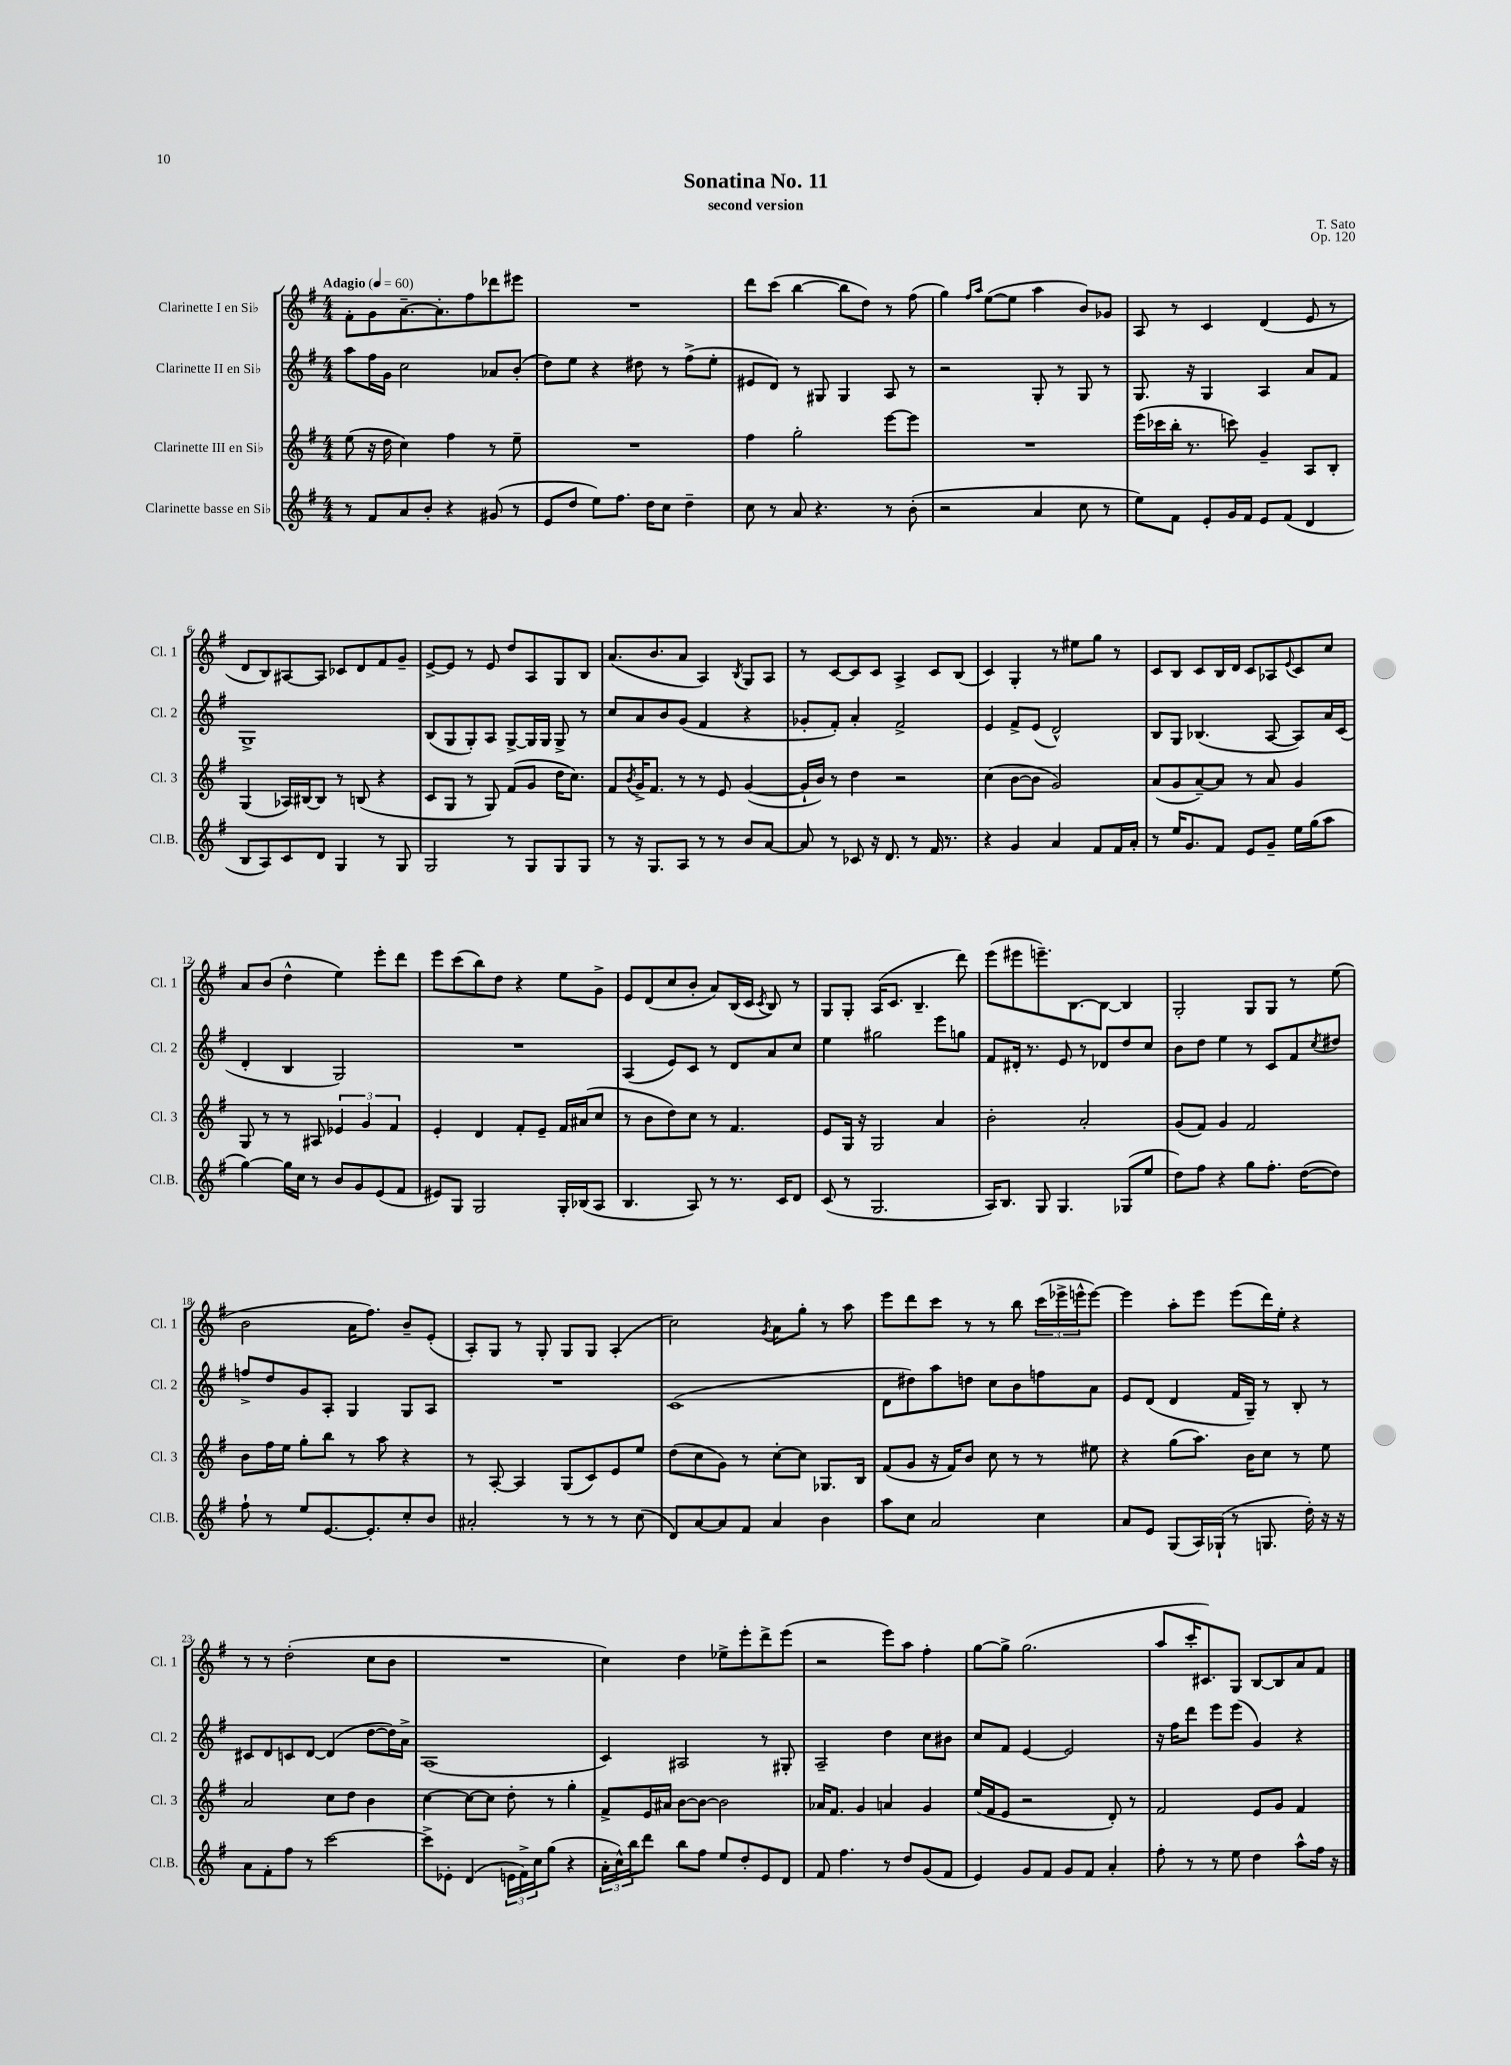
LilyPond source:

\header { title = "Sonatina No. 11" composer = "T. Sato" subtitle = "second version" opus = "Op. 120" }
<<
\new StaffGroup <<
\new Staff = "s0" \with { instrumentName = "Clarinette I en Sib" shortInstrumentName = "Cl. 1" } {
    \clef treble \key g \major \numericTimeSignature \time 4/4 \tempo "Adagio" 4 = 60
    fis'8-. g'8 a'8.~-- a'8.-. fis''8 des'''8 eis'''8 |
    R1 |
    d'''8 c'''8( b''4~ b''8 d''8) r8 fis''8( |
    g''4) \grace { fis''16 a''16 } e''8~( e''8 a''4 b'8) ges'8 |
    a8 r8 c'4 d'4( e'8 r8 |
    d'8 b8) ais8~ ais8 ces'8 d'8 fis'8 g'8-- |
    e'8~-> e'8 r8 e'8 d''8 a8 g8 b8 |
    a'8.( b'8. a'8 a4) \acciaccatura { b8 } g8 a8 |
    r8 c'8~ c'8 c'8 a4-> c'8 b8( |
    c'4) g4-. r8 eis''8 g''8 r8 |
    c'8 b8 c'8 b16 d'16 c'8 aes8 \appoggiatura { e'8 } c'8 c''8 |
    a'8 b'8( d''4-^ e''4) e'''8-. d'''8 |
    e'''8 c'''8( b''8) d''8 r4 e''8 g'8-> |
    e'8 d'8( c''8 b'8-. a'8) b16( c'16 \acciaccatura { c'8 } b8) r8 |
    g8 g8-. a16( c'8. b4.-- d'''8) |
    e'''8( eis'''8 e'''8.--) b8.~ b8~ b4 |
    g2-. g8 g8 r8 e''8( |
    b'2 a'16 fis''8.) b'8-- e'8-.( |
    a8-.) g8 r8 g8-. g8 g8 a4-.( |
    c''2) \acciaccatura { g'8 } a'8 g''8-. r8 a''8 |
    e'''8 d'''8 c'''8 r8 r8 b''8 \tuplet 3/2 { c'''16( ees'''16-> e'''16-^ } e'''8~) |
    e'''4 a''8-. e'''8 e'''8( d'''16) e''16-. r4 |
    r8 r8 d''2-.( c''8 b'8 |
    R1 |
    c''4) d''4 ees''8-> e'''8-. d'''8-> e'''8( |
    r2 e'''8) a''8 fis''4-. |
    g''8~ g''8-> g''2.( |
    a''8 c'''16-. cis'8.) g8 b8~ b8 a'8 fis'8 \bar "|." |
}
\new Staff = "s1" \with { instrumentName = "Clarinette II en Sib" shortInstrumentName = "Cl. 2" } {
    \clef treble \key g \major \numericTimeSignature \time 4/4
    a''8 fis''16 g'16 c''2 aes'8 b'8-.( |
    d''8) e''8 r4 dis''8 r8 fis''8->( e''8-. |
    eis'8 d'8) r8 gis8 gis4 a8 r8 |
    r2 g8-. r8 g8 r8 |
    g8. r16 g4 a4 a'8 fis'8 |
    g1-> |
    b8( g8 g8-.) a8 g8~-> g16 g16 g8-> r8 |
    c''8 a'8 b'8 g'8( fis'4 r4 |
    ges'8-. fis'8-.) a'4-. fis'2-> |
    e'4 fis'8-> e'8( d'2-^) |
    b8 g8 bes4.( a8~ a8) a'16 c'16( |
    d'4-. b4 g2) |
    R1 |
    a4( e'8) c'8 r8 d'8 a'8 c''8 |
    e''4 gis''2 e'''8 g''8 |
    fis'8 dis'16-. r8. e'8 r8 des'8 d''8 c''8 |
    b'8 d''8 e''4 r8 c'8 fis'8 \acciaccatura { c''8 } dis''8 |
    f''8-> d''8 g'8 a8-. g4 g8 a8 |
    R1 |
    c'1( |
    d'8 dis''8) a''8 d''8 c''8 b'8 f''8 a'8 |
    e'8 d'8( d'4 fis'16 g16--) r8 b8-. r8 |
    cis'8 d'8 c'8 d'8~ d'4( d''8~ d''16) a'16-> |
    a1( |
    c'4) ais2 r8 gis8-. |
    a2-- d''4 c''8 bis'8 |
    c''8 fis'8 e'4~ e'2 |
    r16 fis''16 d'''8 e'''8 e'''8( g'4) r4 \bar "|." |
}
\new Staff = "s2" \with { instrumentName = "Clarinette III en Sib" shortInstrumentName = "Cl. 3" } {
    \clef treble \key g \major \numericTimeSignature \time 4/4
    e''8( r16 d''16 c''4) fis''4 r8 e''8-- |
    R1 |
    fis''4 g''2-. e'''8~ e'''8 |
    R1 |
    e'''16( ces'''16 b''16-. r8. c'''8) g'4-- a8 b8-. |
    g4( aes16) bis16~ bis8 r8 b8( r4 |
    c'8 g8 r8 g8) fis'8( g'8 d''16 c''8.) |
    fis'8 \acciaccatura { b'8 } g'16-> fis'8. r8 r8 e'8 g'4~( |
    g'16-! b'16) r8 d''4 r2 |
    c''4( b'8~ b'8 g'2) |
    a'8( g'8 a'8~--) a'8 r8 a'8 g'4 |
    g8 r8 r8 ais8 \tuplet 3/2 { ees'4 g'4 fis'4 } |
    e'4-. d'4 fis'8-. e'8-- fis'16 ais'16( c''8 |
    r8 b'8 d''8) c''8 r8 fis'4. |
    e'8 g16 r16 g2 a'4 |
    b'2-. a'2-. |
    g'8( fis'8) g'4 fis'2 |
    b'8 fis''16 e''16 g''8-. b''8 r8 a''8 r4 |
    r8 a8~-. a4 g8( c'8) e'8 e''8 |
    d''8( c''8 g'8) r8 c''8~-. c''8 ges8. b16 |
    fis'8( g'8 r16 fis'16) b'8 c''8 r8 r8 eis''8 |
    r4 g''8( a''8.) b'16 c''8 r8 e''8 |
    a'2 c''8 d''8 b'4 |
    c''4~ c''8~ c''8 d''8-. r8 g''4-. |
    fis'8-> e'16 ais'16 b'8~ b'8~ b'2 |
    aes'16 fis'8. g'4 a'4 g'4 |
    e''16( fis'16 e'8 r2 d'8-.) r8 |
    fis'2 e'8 g'8 fis'4 \bar "|." |
}
\new Staff = "s3" \with { instrumentName = "Clarinette basse en Sib" shortInstrumentName = "Cl.B." } {
    \clef treble \key g \major \numericTimeSignature \time 4/4
    r8 fis'8 a'8 b'8-. r4 gis'8( r8 |
    e'8 d''8 e''8) fis''8. d''16 c''8 d''4-- |
    c''8 r8 a'8 r4. r8 b'8-.( |
    r2 a'4 c''8 r8 |
    e''8) fis'8 e'8-. g'16 fis'16 e'8 fis'8( d'4 |
    b8 a8) c'8 d'8 g4 r8 g8 |
    g2 r8 g8 g8 g8 |
    r8 r16 g8. a8 r8 r8 b'8 a'8~ |
    a'8 r8 ces'8 r16 d'8. r8 fis'16 r8. |
    r4 g'4 a'4 fis'8 fis'16 a'16-. |
    r8 e''16 g'8. fis'8 e'8 g'8-- e''16 g''16( a''8 |
    g''4~) g''16 c''16 r8 b'8 g'8 e'8( fis'8 |
    eis'8) g8 g2 g16-. bes16( a8 |
    b4. a8) r8 r8. c'16 d'8 |
    c'8( r8 g2. |
    a16) b8. g8 g4. ges8( e''8 |
    d''8) fis''8 r4 g''8 fis''8.-. d''16~( d''8) |
    fis''8-! r8 e''8 e'8.~ e'8.-. c''8-. b'8 |
    ais'2-. r8 r8 r8 c''8( |
    d'8) a'8~ a'8 fis'8 a'4 b'4 |
    a''8 c''8 a'2 c''4 |
    a'8 e'8 g8( a16) ges16-!( r8 g8. d''16-.) r16 r16 |
    a'8 fis'8-. fis''8 r8 c'''2~ |
    c'''8-> ees'8-. d'4( \tuplet 3/2 { e'16 fis'16->) c''16 } g''8( r4 |
    \tuplet 3/2 { a'16-. c''16-^) b''16 } d'''8 b''8 fis''8 e''8 d''8-. e'8 d'8 |
    fis'8 fis''4. r8 d''8 g'8( fis'8 |
    e'4) g'8 fis'8 g'8 fis'8 a'4-. |
    fis''8-. r8 r8 e''8 d''4 a''8-^ fis''16 r16 \bar "|." |
}
>>
>>
